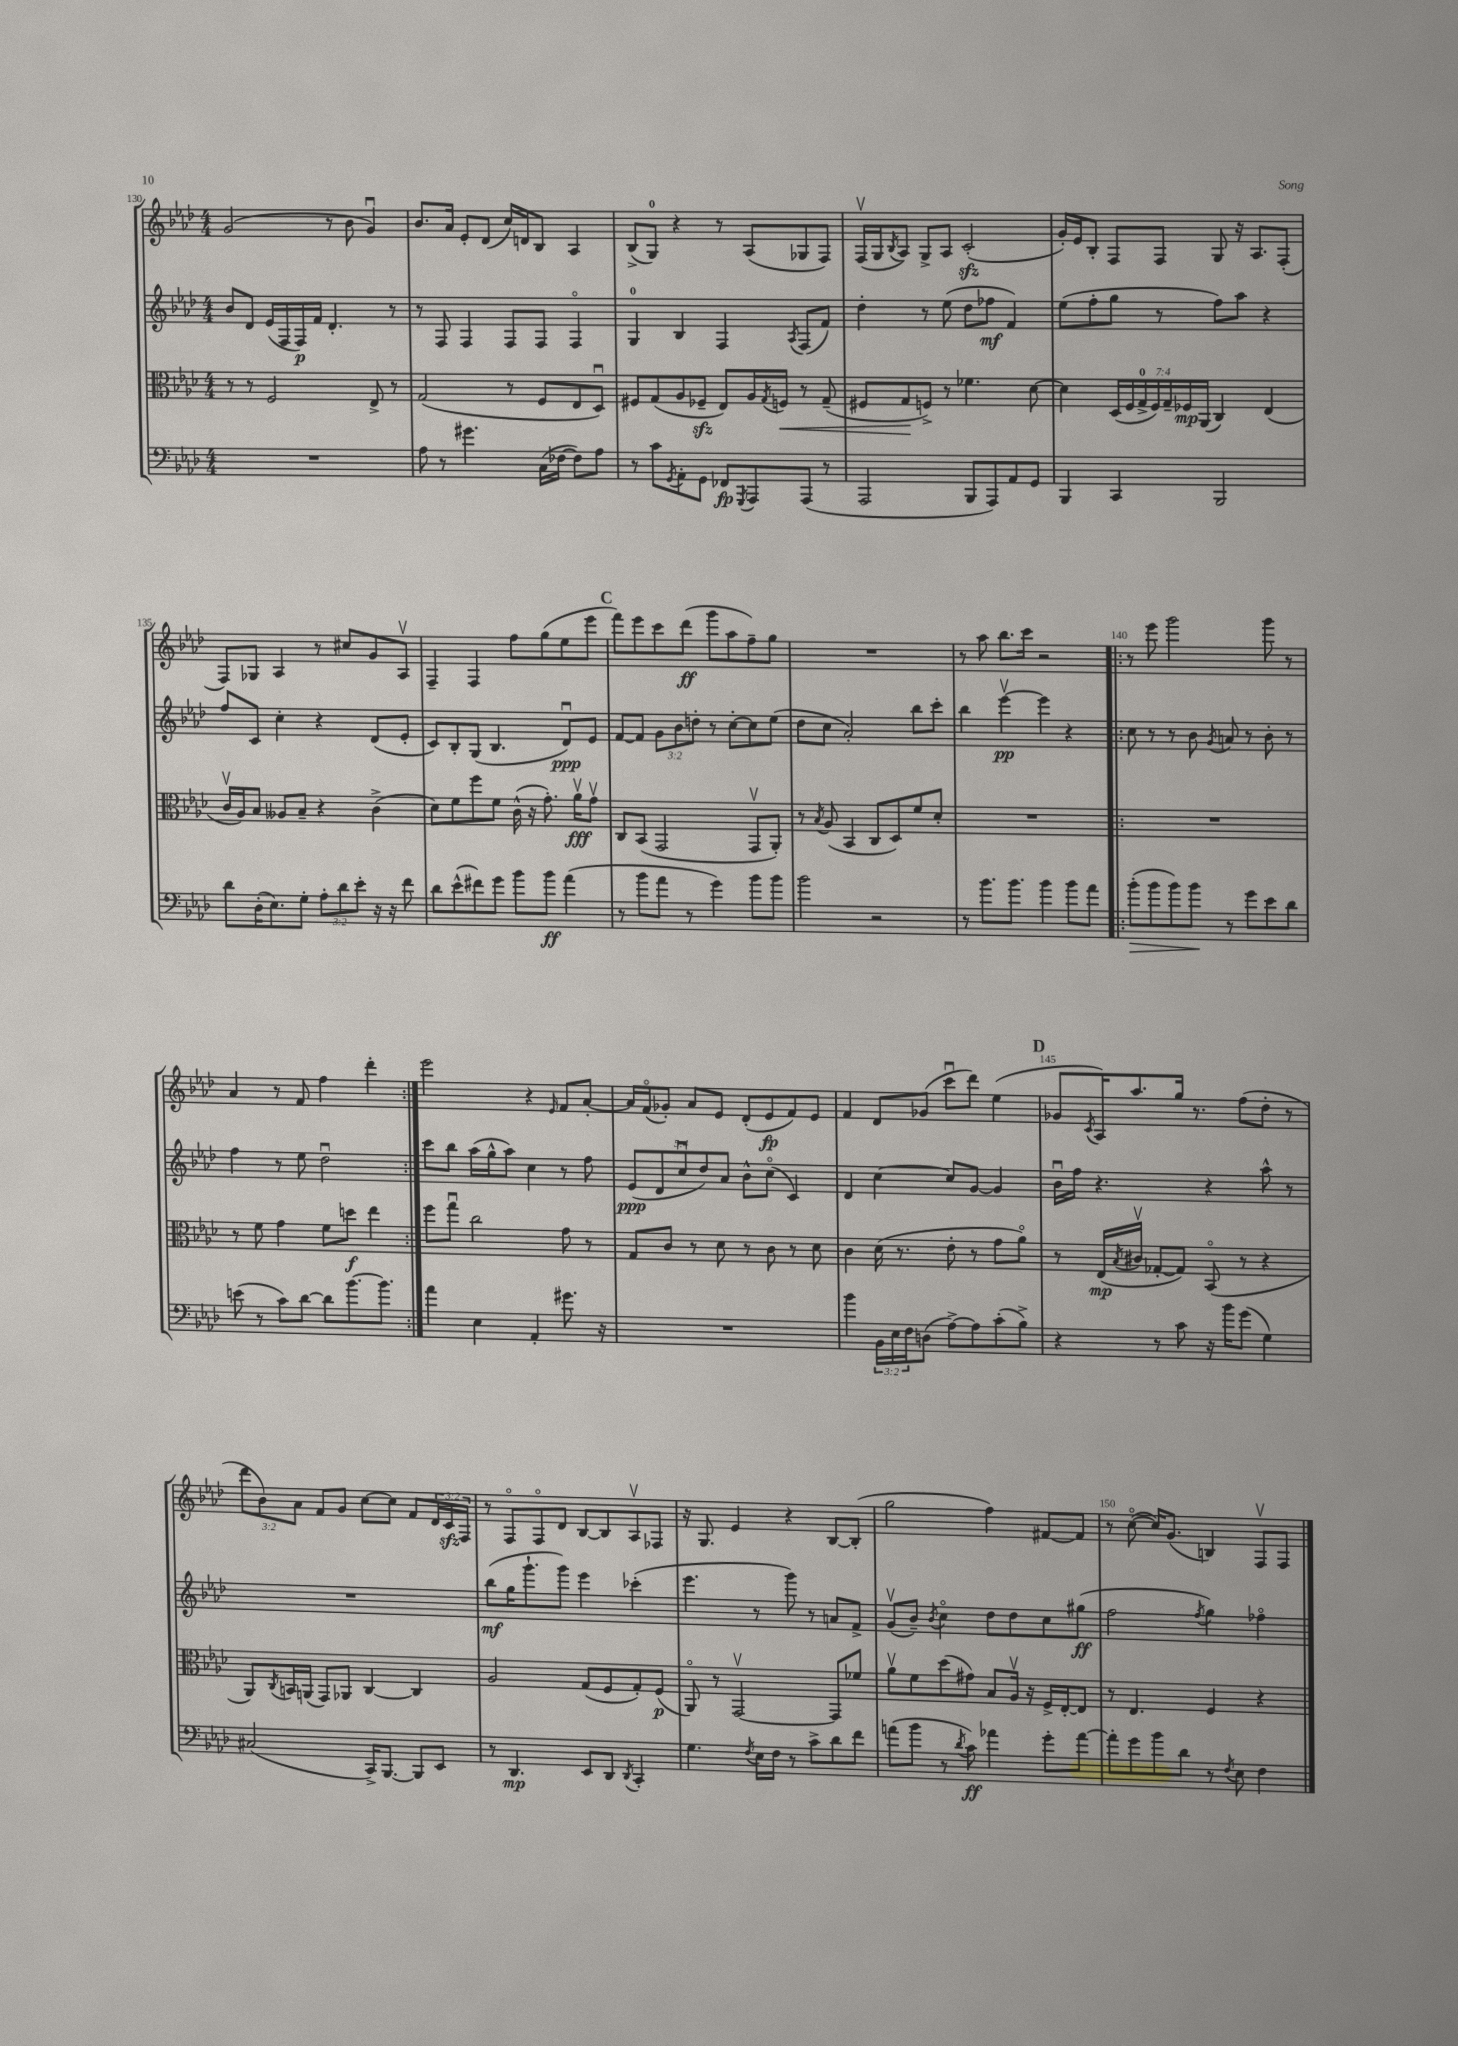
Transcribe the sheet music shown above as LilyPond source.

<<
\new StaffGroup <<
\new Staff = "s0" {
    \clef treble \key aes \major \numericTimeSignature \time 4/4 \override Staff.TupletNumber.text = #tuplet-number::calc-fraction-text
    g'2( r8 bes'8 g'4\downbow) |
    bes'8. aes'16 ees'8-. des'8( c''16) d'16 bes8 aes4 |
    bes8->( g8-0) r4 r8 aes8( ges8 f8) |
    f16\upbow( g16 \acciaccatura { bes8 } aes8) g8-> aes8 c'2-.\sfz( |
    g'16-.) ees'16 bes8-. f8 f8 g8 r16 aes8. f8-.( |
    f8) ges8 aes4 r8 cis''8 g'8 aes8\upbow |
    f4-- f4 f''8 g''8( ees''8 ees'''8 |
    \mark \markup { \bold "C" } f'''8) ees'''8 c'''8 des'''8\ff( g'''8 aes''8 f''8--) g''8 |
    R1 |
    r8 aes''8 bes''8. c'''16 r2 |
    \repeat volta 2 { r8 ees'''8 g'''2 g'''8 r8 |
    aes'4 r8 f'8 f''4 des'''4-. | }
    ees'''2 r4 \grace { ees'16 } f'8 aes'8~-. |
    aes'16 f'16\flageolet( ges'8-.) aes'8 ees'8 des'8-.( ees'8\fp f'8) ees'8 |
    f'4 des'8 ges'8( c'''8\downbow des'''8) ees''4( |
    \mark \markup { \bold "D" } ges'8 \acciaccatura { c'8 } aes16) aes''8. g''16 r8. f''8( des''8-. r8 |
    \tuplet 3/2 { des'''8 bes'8) aes'8 } f'8 g'8 c''8~ c''8 f'8 \tuplet 3/2 { des'16 c'16\sfz f16 } |
    r8 f8\flageolet f8\flageolet des'8 bes8~ bes8 aes8\upbow fes8 |
    r16 g8. ees'4 r4 bes8~ bes8-.( |
    g''2 f''4) fis'8~ fis'8 |
    r8 c''8~\flageolet( c''16) g'8.( b4) f8\upbow f8 \bar "|." |
}
\new Staff = "s1" {
    \clef treble \key aes \major \numericTimeSignature \time 4/4 \override Staff.TupletNumber.text = #tuplet-number::calc-fraction-text
    bes'8 des'8 ees'16( f16 f16\p) f'16 des'4.-. r8 |
    r8 f8 f4 f8 f8 f4\flageolet |
    g4-0 bes4 f4 \acciaccatura { aes8 } f8( f'8) |
    des''4-. r8 ees''8( des''8 fes''8\mf f'4) |
    ees''8( f''8-. g''8 r8 f''8) aes''8 r4 |
    f''8 c'8 c''4-. r4 des'8( ees'8-. |
    c'8) bes8-. g8( bes4. des'8\downbow\ppp) ees'8 |
    \mark \markup { \bold "C" } f'8~ f'8 \tuplet 3/2 { g'8 bes'8 d''8-. } r8 c''8~-. c''8 ees''8( |
    des''8 c''8 aes'2-.) bes''8 c'''8-. |
    bes''4 ees'''4~\upbow\pp ees'''4 r4 |
    \repeat volta 2 { c''8 r8 r8 bes'8 \acciaccatura { g'8 } a'8 r8 bes'8-. r8 |
    f''4 r8 ees''8 des''2\downbow | }
    c'''8 bes''8 aes''16( g''16-^ aes''8) c''4 r8 f''8 |
    \tuplet 5/4 { ees'8\ppp( des'8 c''8\downbow des''8) aes'8 } bes'8-^ c''8\flageolet( c'4) |
    des'4 c''4~ c''8 g'8~ g'4 |
    \mark \markup { \bold "D" } bes'16\downbow f''16 r4. r4 aes''8-^ r8 |
    R1 |
    bes''8\mf( g''16 g'''8.-! g'''8) ees'''4 ces'''4-.( |
    ees'''4. r8 g'''8) r8 a'8 f'8-> |
    g'8\upbow( bes'8--) \acciaccatura { bes'8 } c''4\flageolet des''8 des''8 c''8 gis''8\ff( |
    f''2 \acciaccatura { f''8 } g''4) fes''4\flageolet \bar "|." |
}
\new Staff = "s2" {
    \clef alto \key aes \major \numericTimeSignature \time 4/4 \override Staff.TupletNumber.text = #tuplet-number::calc-fraction-text
    r8 r8 f2 ees8-> r8 |
    g2( r8 f8 ees8 des8\downbow) |
    fis8 g8( aes8 fes8--\sfz ees8) aes16 \acciaccatura { g8 } f16\< r8 g8--( |
    fis8 g8\! f8->) r8 fes'4. des'8~ |
    des'4 \tuplet 7/4 { des16( f16 g16-0-> f16) g16-- fes16\mp aes,16( } c4) ees4( |
    c'16\upbow aes16) bes8 aeses8 bes8-- r4 c'4->( |
    des'8) f'8 f''8 f'8 c'16-^( r16 g'8.-.) aes'16\upbow\fff g'8\upbow |
    \mark \markup { \bold "C" } c8 bes,8( g,2 g,8\upbow aes,8-.) |
    r8 \acciaccatura { bes8 } aes8( bes,4 c8 des8) f'8 des'8-. |
    R1 |
    \repeat volta 2 { R1 |
    r8 f'8 g'4 f'8 d''8\f ees''4 | }
    f''8 g''8\downbow c''2 g'8 r8 |
    g8 c'8 r8 des'8 r8 c'8 r8 des'8 |
    c'4 des'16( r8. ees'8-. r8 g'8 aes'8\flageolet) |
    \mark \markup { \bold "D" } r8 ees16\mp( \acciaccatura { bes8 } cis'16\upbow ges8~-. ges8) bes,8\flageolet( r8 r4 |
    aes,8) \acciaccatura { c8 } b,16 a,16( g,8) aes,8 c4~ c4 |
    aes2 g8( f8 g8-.) f8\p( |
    aes,8\flageolet) r8 g,2~\upbow g,8 fes'8 |
    aes'8\upbow f'8 des''8( gis'8) bes8 aes16\upbow r16 f16-> ees16~-. ees8 |
    r8 ees4. f4 r4 \bar "|." |
}
\new Staff = "s3" {
    \clef bass \key aes \major \numericTimeSignature \time 4/4 \override Staff.TupletNumber.text = #tuplet-number::calc-fraction-text
    R1 |
    aes8 r8 gis'4. c16( fes16~ fes8) aes8 |
    r8 c'8 \acciaccatura { g,8 } aes,8-. g,8 fes,8\fp \acciaccatura { g,,8 } aes,,8 aes,,8( r8 |
    aes,,2 bes,,8 aes,,8) aes,8 g,8 |
    bes,,4 c,4 bes,,2 |
    des'8 des16-.( ees8.) g8-. \tuplet 3/2 { aes8-. des'8 ees'8-. } r16 r16 f'8 |
    des'8 ees'8-^( fis'8) g'8 bes'8 bes'8\ff aes'4( |
    \mark \markup { \bold "C" } r8 bes'8 aes'8 r8 g'4) bes'8 bes'8 |
    bes'2 r2 |
    r8 bes'8. bes'8. bes'4 bes'8 aes'8 |
    \repeat volta 2 { bes'8-.\>( bes'8 bes'8) bes'8\! r8 g'8 ees'8 des'8 |
    e'8( r8 c'8) des'8~ des'8 bes'8.~ bes'8. | }
    aes'4 ees4 aes,4-. gis'8. r16 |
    R1 |
    bes'4 \tuplet 3/2 { bes,16 ees16 f16 } d8( aes8~->) aes8 c'8-.( bes8->) |
    \mark \markup { \bold "D" } r4 r8 c'8 r16 bes'16 g'8( g4) |
    cis2( c,16->) bes,,8.~ bes,,8 ees,8 |
    r8 des,4.\mp ees,8 des,8 \acciaccatura { des,8 } c,4-. |
    g4. \acciaccatura { f8 } ees16 f16 r8 c'8-> des'8 f'8 |
    a'8( bes'8 r8 \acciaccatura { des'8 } c'8\ff) aes'4 g'8-. aes'8~ |
    aes'8-. g'8 bes'8 des'8 r8 \acciaccatura { f8 } ees8 f4 \bar "|." |
}
>>
>>
\layout { \context { \Score currentBarNumber = #130 \override BarNumber.break-visibility = ##(#f #t #t) barNumberVisibility = #(every-nth-bar-number-visible 5) } }
